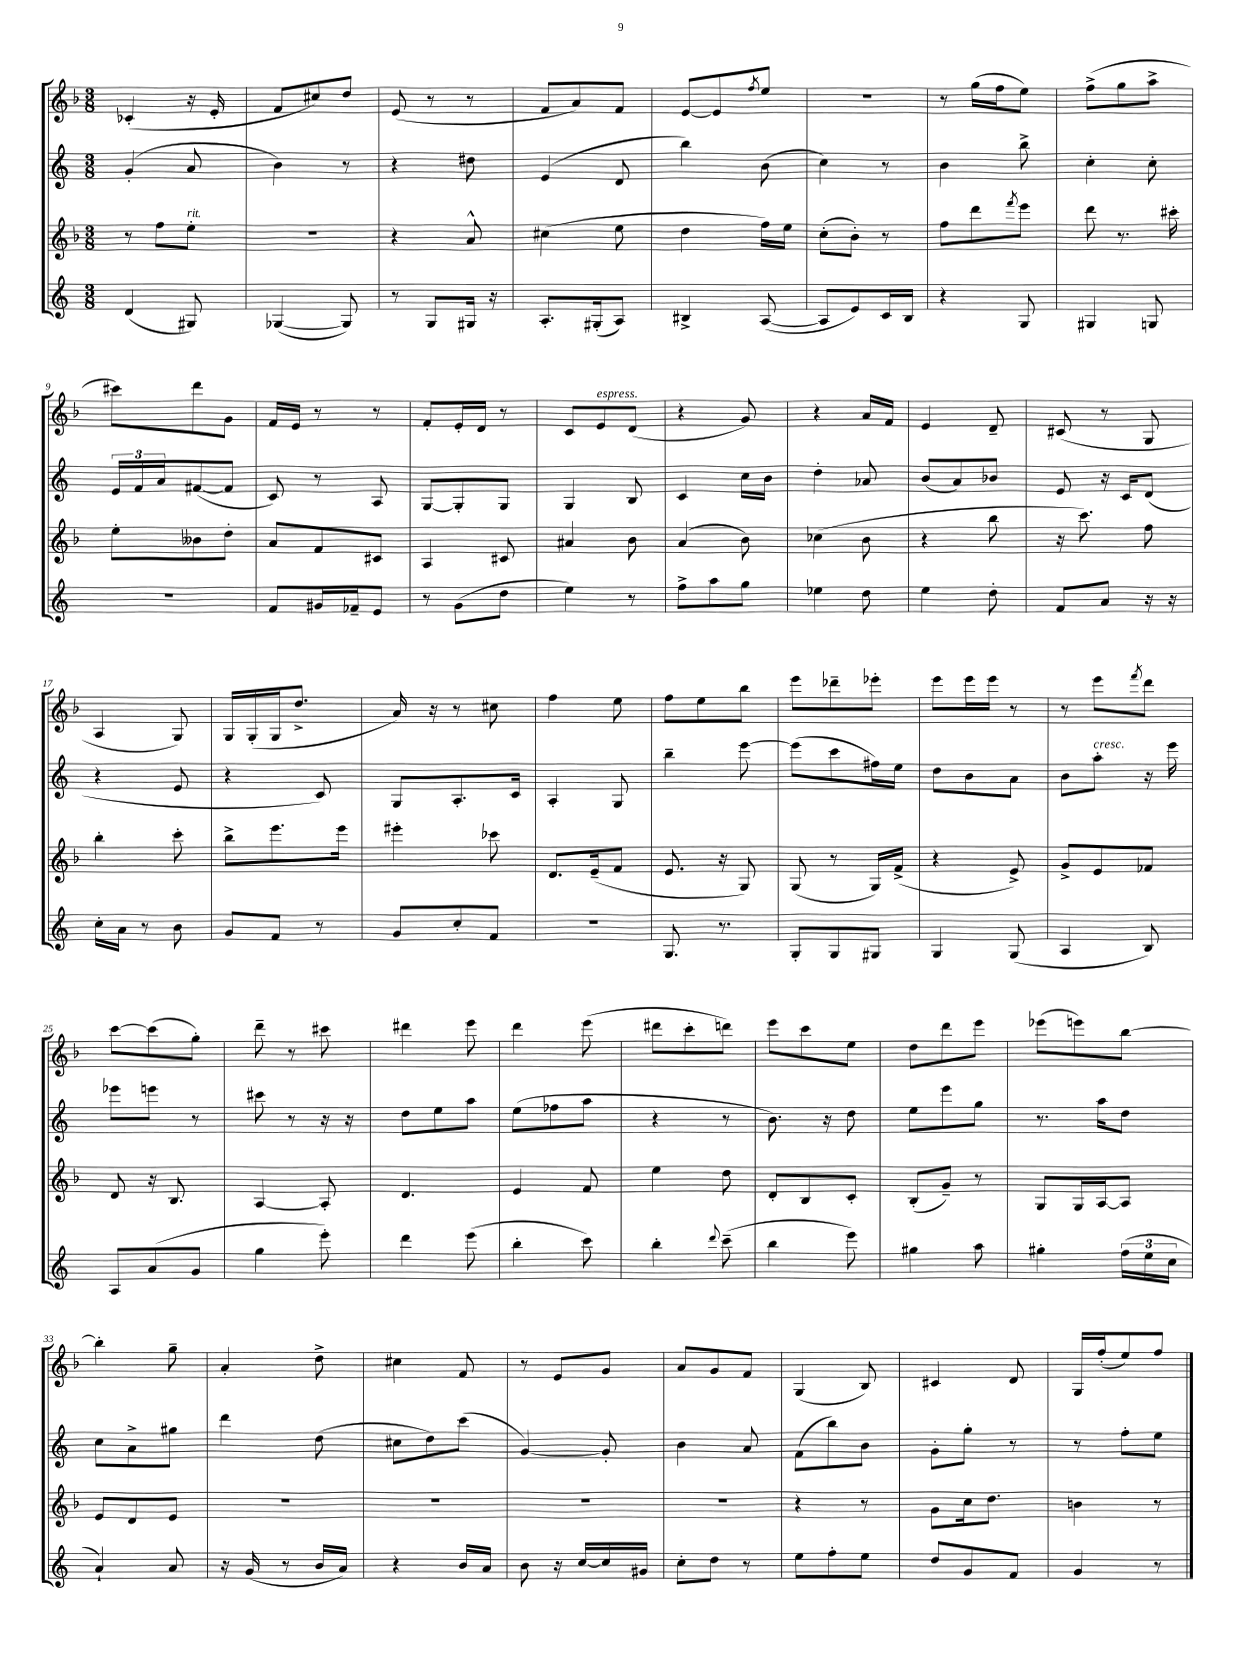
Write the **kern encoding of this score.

**kern	**kern	**kern	**kern
*staff4	*staff3	*staff2	*staff1
*clefG2	*clefG2	*clefG2	*clefG2
*k[]	*k[b-]	*k[]	*k[b-]
*M3/8	*M3/8	*M3/8	*M3/8
(4d/	8r	(4g'/	(4c-'/
.	8ff\L	.	.
8G#/)	8ee'\J	8a/	16r
.	.	.	16e'/
=	=	=	=
([4G-/	4.r	4b\)	8f/L
.	.	.	8cc#/)
8G-/])	.	8r	8dd/J
=	=	=	=
8r	4r	4r	(8e/
8G/L	.	.	8r
16G#/Jk	8a^^/	8dd#\	8r
16r	.	.	.
=	=	=	=
8.A'/L	(4cc#\	(4e/	8f/L
.	.	.	8a/)
(16G#'/k	.	.	.
8A/J)	8ee\	8d/	8f/J
=	=	=	=
4B#^/	4dd\	4bb\)	[8e/L
.	.	.	8e/]
.	.	.	8qff/
([8A/	16ff\LL)	(8b\	8ee/J
.	16ee\JJ	.	.
=	=	=	=
8A/]L	(8cc'\L	4cc\)	4.r
8e/)	8b-'\J)	.	.
16c/L	8r	8r	.
16B/JJ	.	.	.
=	=	=	=
4r	8ff\L	4b\	8r
.	8ddd\	.	(16gg\LL
.	.	.	16ff\J
.	8qfff/	.	.
8G/	8eee\J	8bb^\	8ee\J)
=	=	=	=
4G#/	8ddd\	4cc'\	(8ff^\L
.	8.r	.	8gg\
8G/	.	8cc'\	8aa^\J
.	16ccc#'\	.	.
=	=	=	=
4.r	8ee'\L	24e/LL	8ccc#\L)
.	.	24f/	.
.	.	24a/J	.
.	8b--\	([8f#/	8ddd\
.	8dd'\J	8f#/]J	8g\J
=	=	=	=
8f/L	8a/L	8c/)	16f/LL
.	.	.	16e/JJ
16g#/L	8f/	8r	8r
16f-~/J	.	.	.
8e/J	8c#/J	8A/	8r
=	=	=	=
8r	4A/	[8G/L	8f'/L
(8g\L	.	8G'/]	16e'/L
.	.	.	16d/JJ
8dd\J	8c#/	8G/J	8r
=	=	=	=
4ee\)	4a#/	4G/	8c/L
.	.	.	8e/
8r	8b-\	8B/	(8d/J
=	=	=	=
8ff^\L	(4a/	4c/	4r
8aa\	.	.	.
8gg\J	8b-\)	16cc\LL	8g/)
.	.	16b\JJ	.
=	=	=	=
4ee-\	(4cc-\	4dd'\	4r
8dd\	8b-\	8a-/	16a/LL
.	.	.	16f/JJ
=	=	=	=
4ee\	4r	(8b/L	4e/
.	.	8a/)	.
8dd'\	8bb-\	8b-/J	8d~/
=	=	=	=
8f/L	16r	8e/	(8c#/
.	8.ccc\)	.	.
8a/J	.	16r	8r
.	.	16c/LK	.
16r	8ff\	(8d/J	8G/
16r	.	.	.
=	=	=	=
16cc'\LL	4bb-'\	4r	4A/
16a\JJ	.	.	.
8r	.	.	.
8b\	8ccc'\	8e/	8G/)
=	=	=	=
8g/L	8bb-^\L	4r	16G/LL
.	.	.	(16G'/
8f/J	8.eee\	.	16G/J
.	.	.	8.dd^/J
8r	.	8c/)	.
.	16eee\Jk	.	.
=	=	=	=
8g/L	4eee#'\	8G/L	16a/)
.	.	.	16r
8cc'/	.	8.A'/	8r
8f/J	8ccc-\	.	8cc#\
.	.	16c/Jk	.
=	=	=	=
4.r	8.d/L	4A'/	4ff\
.	(16e~/k	.	.
.	8f/J	8G/	8ee\
=	=	=	=
8.G/	8.e/	4bb~\	8ff\L
.	.	.	8ee\
8.r	16r	.	.
.	8G/)	[8eee\	8bb-\J
=	=	=	=
8G'/L	(8G/	(8eee\]L	8eee\L
8G/	8r	8ccc\	8ddd-~\
8G#/J	16G/LL)	16ff#\L)	8eee-'\J
.	(16f^/JJ	16ee\JJ	.
=	=	=	=
4G/	4r	8dd\L	8eee\L
.	.	8b\	16eee\L
.	.	.	16eee\JJ
(8G/	8e^/)	8a\J	8r
=	=	=	=
4A/	8g^/L	8b\L	8r
.	8e/	8aa'\J	8eee\L
.	.	.	8qfff/
8B/)	8f-/J	16r	8ddd\J
.	.	16eee\	.
=	=	=	=
8A/L	8d/	8eee-\L	[8ccc\L
(8a/	16r	8eee\J	(8ccc\]
.	8.B-/	.	.
8g/J	.	8r	8gg'\J)
=	=	=	=
4gg\	[4A/	8ccc#\	8ddd~\
.	.	8r	8r
8eee'\)	8A'/]	16r	8ccc#\
.	.	16r	.
=	=	=	=
4ddd\	4.d/	8dd\L	4ddd#\
.	.	8ee\	.
(8eee\	.	8aa\J	8eee\
=	=	=	=
4bb'\	4e/	(8ee\L	4ddd\
.	.	8ff-\	.
8ccc\)	8f/	8aa\J	(8eee\
=	=	=	=
4bb'\	4ee\	4r	8ddd#\L
.	.	.	8ccc'\
8qqddd/	.	.	.
(8ccc~\	8dd\	8r	8ddd\J)
=	=	=	=
4bb\	8d'/L	8.b\)	8eee\L
.	8B-/	.	8ccc\
.	.	16r	.
8eee\)	8c'/J	8dd\	8ee\J
=	=	=	=
4gg#\	(8B-'/L	8ee\L	8dd\L
.	8g~/J)	8eee\	8ddd\
8aa\	8r	8gg\J	8eee\J
=	=	=	=
4gg#'\	8G/L	8.r	(8eee-\L
.	16G/L	.	8eee\)
.	[16A/J	16aa\LK	.
(24ff\LL	8A/]J	8dd\J	[8bb-\J
24ee\	.	.	.
24cc\JJ	.	.	.
=	=	=	=
4a`/)	8e/L	8cc\L	4bb-'\]
.	8d/	8a^\	.
8a/	8e/J	8gg#\J	8gg~\
=	=	=	=
16r	4.r	4ddd\	4a'/
(16g/	.	.	.
8r	.	.	.
16b/LL	.	(8dd\	8dd^\
16a/JJ)	.	.	.
=	=	=	=
4r	4.r	8cc#\L	4cc#\
.	.	8dd\)	.
16b/LL	.	(8ccc\J	8f/
16a/JJ	.	.	.
=	=	=	=
8b\	4.r	[4g/)	8r
16r	.	.	8e/L
[16cc/LL	.	.	.
16cc/]	.	8g'/]	8g/J
16g#/JJ	.	.	.
=	=	=	=
8cc'\L	4.r	4b\	8a/L
8dd\J	.	.	8g/
8r	.	8a/	8f/J
=	=	=	=
8ee\L	4r	(8f\L	(4G/
8ff'\	.	8bb\)	.
8ee\J	8r	8b\J	8B-/)
=	=	=	=
8dd/L	8g\L	8g'\L	4c#/
8g/	16cc\k	8gg'\J	.
.	8.dd\J	.	.
8f/J	.	8r	8d/
=	=	=	=
4g/	4b\	8r	16G/LL
.	.	.	(16ff'/J
.	.	8ff'\L	8ee/)
8r	8r	8ee\J	8ff/J
==	==	==	==
*-	*-	*-	*-
